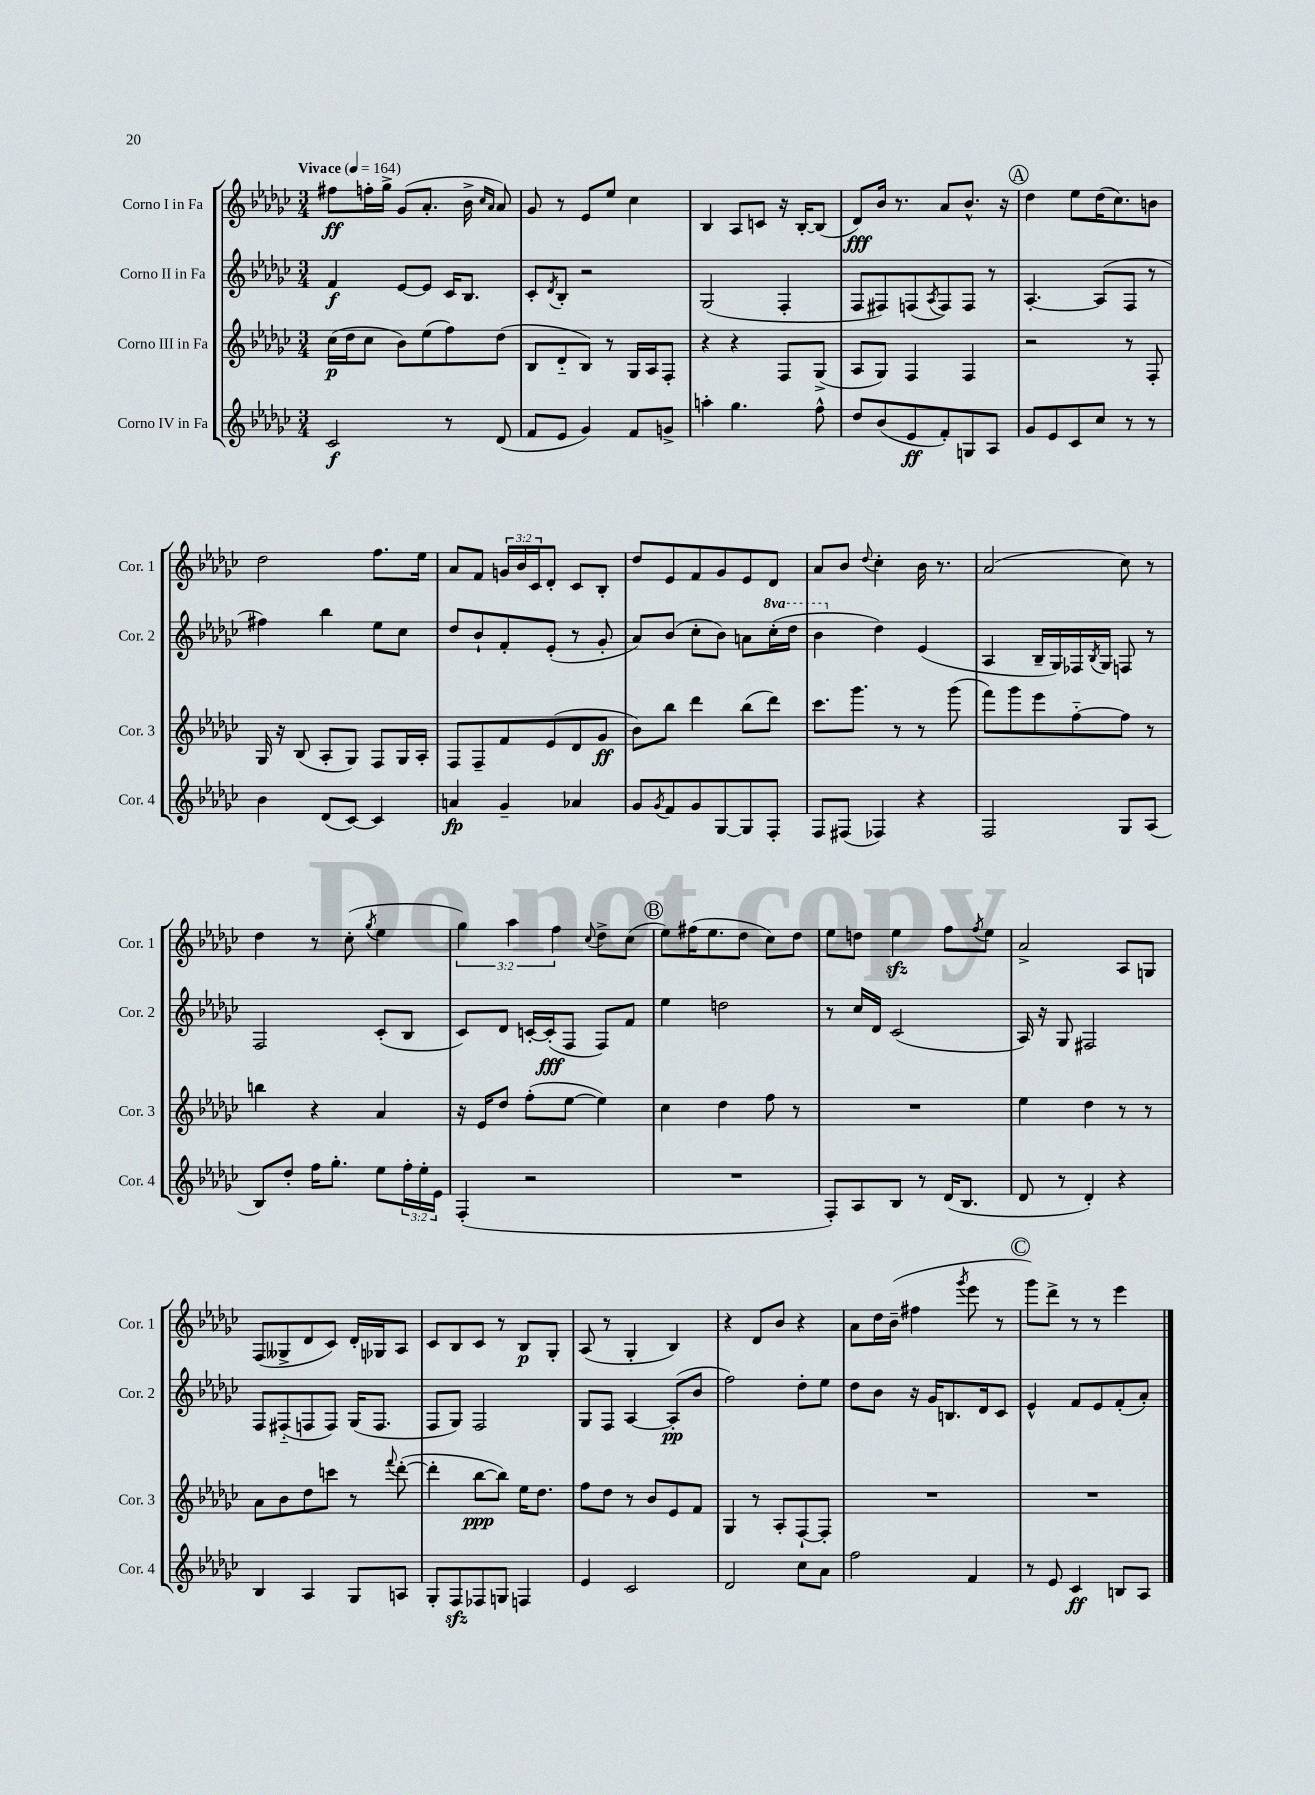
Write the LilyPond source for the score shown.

<<
\new StaffGroup <<
\new Staff = "s0" \with { instrumentName = "Corno I in Fa" shortInstrumentName = "Cor. 1" } {
    \clef treble \key ges \major \numericTimeSignature \time 3/4 \override Staff.TupletNumber.text = #tuplet-number::calc-fraction-text \tempo "Vivace" 4 = 164
    fis''8\ff f''16-. ges''16-> ges'8( aes'8.-. bes'16-> \grace { ces''16 aes'16 } aes'8) |
    ges'8 r8 ees'8 ees''8 ces''4 |
    bes4 aes8 c'8 r16 bes16~-. bes8( |
    des'8\fff) bes'16 r8. aes'8 bes'8.-^ r16 |
    \mark \markup { \circle "A" } des''4 ees''8 des''16( ces''8.) b'8 |
    des''2 f''8. ees''16 |
    aes'8 f'8 \tuplet 3/2 { g'16 bes'16 ces'16 } des'8-. ces'8 bes8-. |
    des''8 ees'8 f'8 ges'8 ees'8 des'8 |
    aes'8 bes'8 \appoggiatura { des''8 } ces''4-. bes'16 r8. |
    aes'2( ces''8) r8 |
    des''4 r8 ces''8-.( \acciaccatura { ges''8 } ees''4 |
    \tuplet 3/2 { ges''4) aes''4 f''4 } \appoggiatura { ces''8 } des''8-> ces''8( |
    \mark \markup { \circle "B" } ees''8) fis''16( ees''8. des''8 ces''8) des''8 |
    ees''8 d''8 ees''4\sfz f''8 \acciaccatura { f''8 } ees''8 |
    aes'2-> aes8 g8 |
    f8( geses8-> des'8 ces'8) des'16-. ges16 aes8 |
    ces'8 bes8 ces'8 r8 bes8\p ges8-. |
    aes8( r8 ges4-. bes4) |
    r4 des'8 bes'8 r4 |
    aes'8 des''16 bes'16--( fis''4 \acciaccatura { ges'''8 } ees'''8 r8 |
    \mark \markup { \circle "C" } ges'''8) des'''8-> r8 r8 ees'''4 \bar "|." |
}
\new Staff = "s1" \with { instrumentName = "Corno II in Fa" shortInstrumentName = "Cor. 2" } {
    \clef treble \key ges \major \numericTimeSignature \time 3/4 \set Staff.ottavationMarkups = #ottavation-simple-ordinals
    f'4\f ees'8~ ees'8 ces'16 bes8. |
    ces'8-. \acciaccatura { des'8 } bes8-. r2 |
    ges2( f4-. |
    f8 fis8) f8( \acciaccatura { aes8 } f8) f8 r8 |
    \mark \markup { \circle "A" } aes4.~-. aes8( f8 r8 |
    fis''4) bes''4 ees''8 ces''8 |
    des''8 bes'8-! f'8-. ees'8-.( r8 ges'8-. |
    aes'8) bes'8( ces''8-. bes'8) a'8 \ottava #1 ces'''16-.( des'''16 |
    bes''4 \ottava #0 des''4) ees'4( |
    aes4 bes16-- ges16) fes16 \acciaccatura { bes8 } ges16 f8 r8 |
    f2 ces'8-.( bes8 |
    ces'8) des'8 c'16~-. c'16-.\fff( f8 f8) f'8 |
    \mark \markup { \circle "B" } ees''4 d''2 |
    r8 ces''16 des'16 ces'2( |
    aes16) r16 ges8 fis2 |
    f8 fis8-_( f8 f8) ges16( f8. |
    f8 ges8) f2 |
    ges8 f8 aes4~ aes8-.\pp( bes'8 |
    f''2) des''8-. ees''8 |
    des''8 bes'8 r16 ges'16 b8. des'16 ces'8 |
    \mark \markup { \circle "C" } ees'4-^ f'8 ees'8 f'8-.( aes'8-.) \bar "|." |
}
\new Staff = "s2" \with { instrumentName = "Corno III in Fa" shortInstrumentName = "Cor. 3" } {
    \clef treble \key ges \major \numericTimeSignature \time 3/4
    ces''16\p( des''16 ces''8 bes'8) ees''8( f''8) des''8( |
    bes8 des'8-_ bes8) r8 ges16 aes16 f8-. |
    r4 r4 f8 ges8->( |
    aes8 ges8) f4 f4 |
    \mark \markup { \circle "A" } r2 r8 f8-. |
    ges16 r16 bes8( aes8-. ges8) f8 ges16 aes16-. |
    f8 f8-- f'8 ees'8( des'8 ges'8\ff |
    bes'8) bes''8 des'''4 bes''8( des'''8) |
    ces'''8. ges'''8. r8 r8 ges'''8( |
    f'''8) ges'''8 ees'''8 f''8~-_ f''8 r8 |
    b''4 r4 aes'4 |
    r16 ees'16 des''8 f''8-.( ees''8~ ees''4) |
    \mark \markup { \circle "B" } ces''4 des''4 f''8 r8 |
    R2. |
    ees''4 des''4 r8 r8 |
    aes'8 bes'8 des''8 c'''8 r8 \appoggiatura { f'''8 } des'''8~-.( |
    des'''4-. bes''8~\ppp bes''8) ees''16 des''8. |
    f''8 des''8 r8 bes'8 ees'8 f'8 |
    ges4 r8 aes8-. f8~-! f8-. |
    R2. |
    \mark \markup { \circle "C" } R2. \bar "|." |
}
\new Staff = "s3" \with { instrumentName = "Corno IV in Fa" shortInstrumentName = "Cor. 4" } {
    \clef treble \key ges \major \numericTimeSignature \time 3/4 \override Staff.TupletNumber.text = #tuplet-number::calc-fraction-text
    ces'2\f r8 des'8( |
    f'8 ees'8 ges'4) f'8 g'8-> |
    a''4-. ges''4. f''8-^ |
    des''8 bes'8( ees'8\ff f'8-.) g8 aes8 |
    \mark \markup { \circle "A" } ges'8 ees'8 ces'8 ces''8 r8 r8 |
    bes'4 des'8( ces'8~) ces'4 |
    a'4\fp ges'4-- aes'4 |
    ges'8 \acciaccatura { ges'8 } f'8 ges'8 ges8~ ges8 f8-. |
    f8 fis8( fes4) r4 |
    f2 ges8 aes8( |
    bes8) des''8-. f''16 ges''8.-. ees''8 \tuplet 3/2 { f''16-. ees''16-. ees'16 } |
    f4-.( r2 |
    \mark \markup { \circle "B" } R2. |
    f8-.) aes8 bes8 r8 des'16( bes8. |
    des'8 r8 des'4-.) r4 |
    bes4 aes4 ges8 a8 |
    ges8-. f8\sfz fes8 g8 f4 |
    ees'4 ces'2 |
    des'2 ces''8 aes'8 |
    f''2 f'4 |
    \mark \markup { \circle "C" } r8 ees'8 ces'4\ff b8 aes8 \bar "|." |
}
>>
>>
\layout { \context { \Score \remove "Bar_number_engraver" } }
